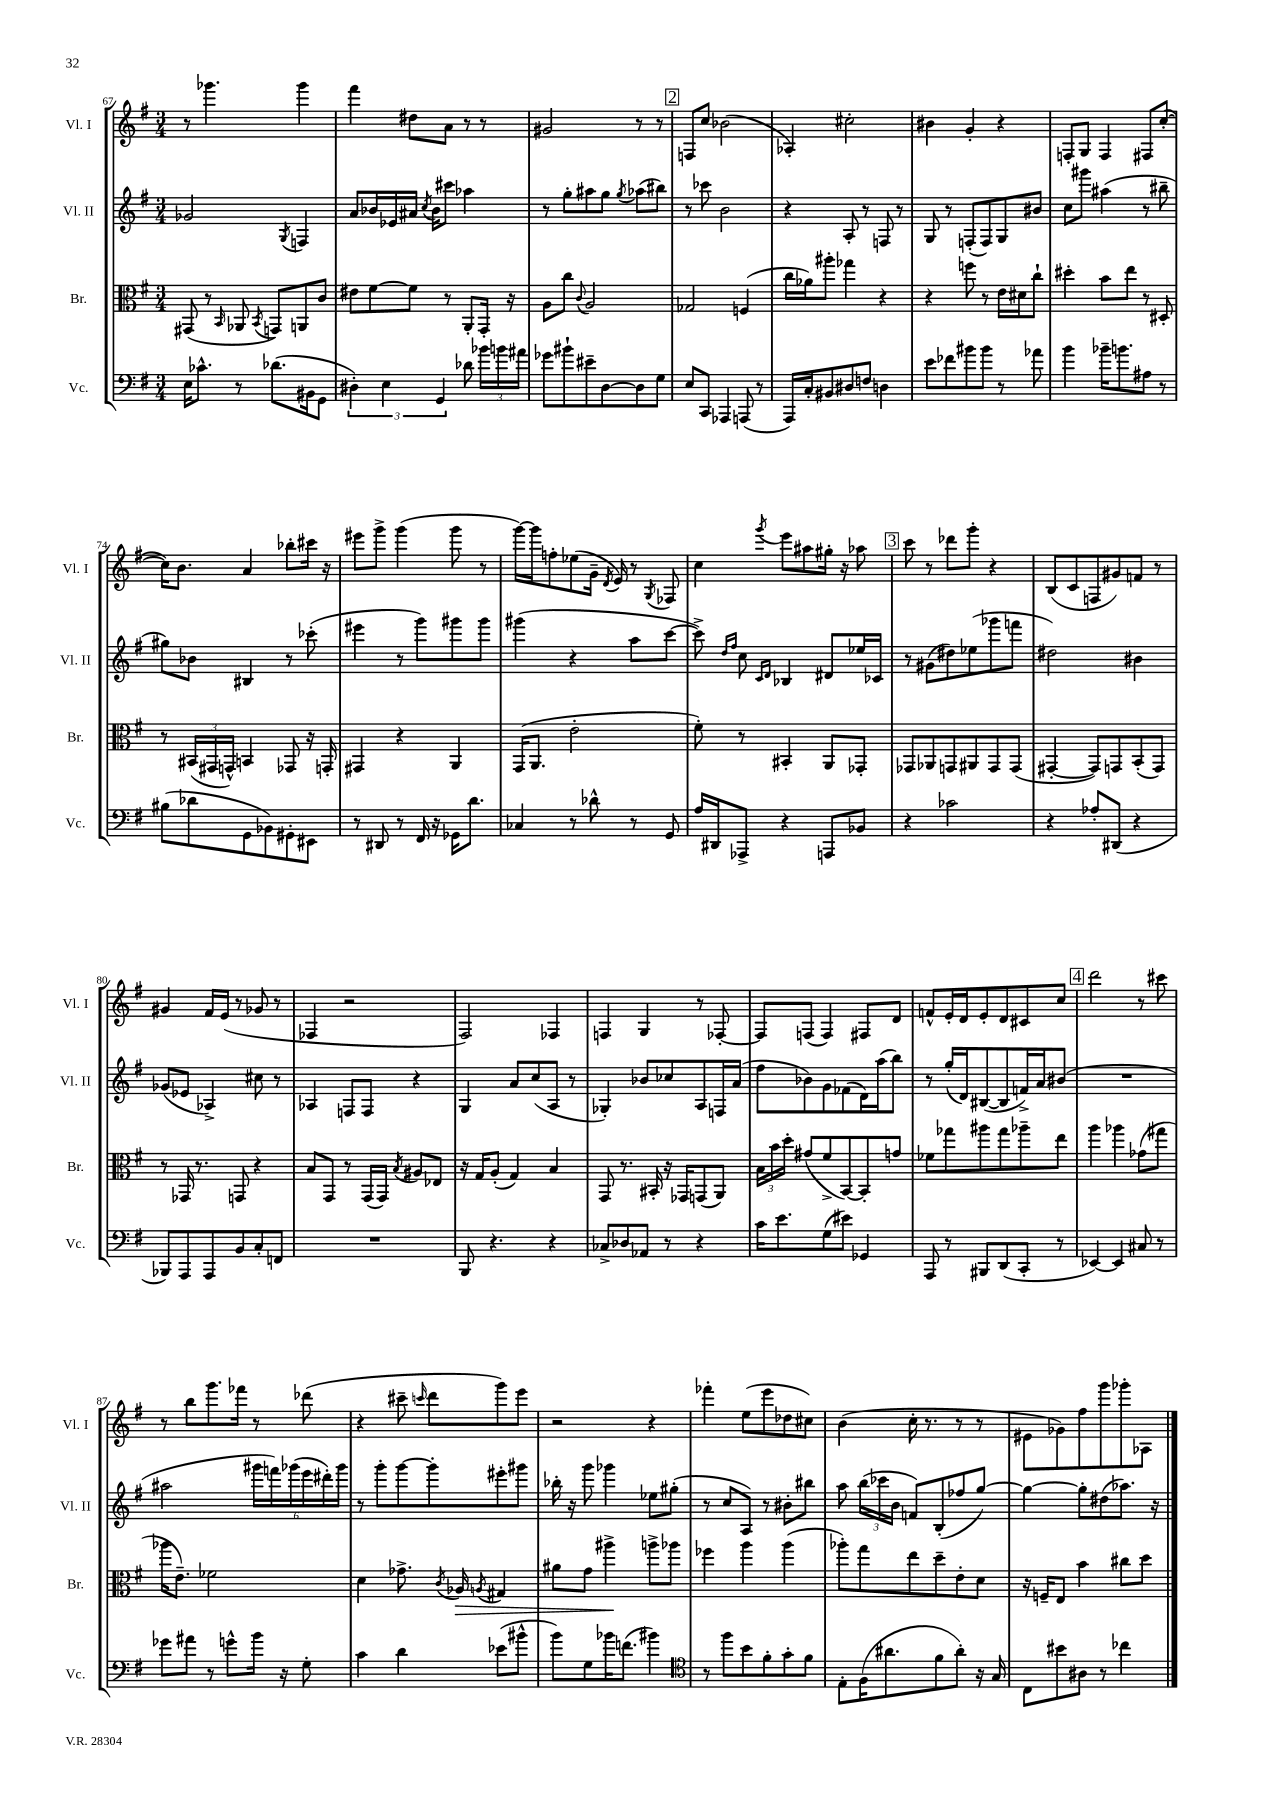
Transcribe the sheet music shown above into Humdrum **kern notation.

**kern	**kern	**dynam	**kern	**kern
*part4	*part3	*part3	*part2	*part1
*staff4	*staff3	*staff3	*staff2	*staff1
*I"Vc.	*I"Br.	*	*I"Vl. II	*I"Vl. I
*I'Vc.	*I'Br.	*	*I'Vl. II	*I'Vl. I
*clefF4	*clefC3	*	*clefG2	*clefG2
*k[f#]	*k[f#]	*	*k[f#]	*k[f#]
*M3/4	*M3/4	*	*M3/4	*M3/4
=67	=67	=67	=67	=67
16E\KL	(8GG#X/	.	2g-X/	8r
8.c-X^^\J	.	.	.	.
.	8r	.	.	4.ggg-X\
.	16qqBB/	.	.	.
8r	8AA-X/	.	.	.
.	8qBB/	.	.	.
(8.d-X\L	8GGn/L)	.	.	.
.	.	.	8qG/	.
.	8AAn/	.	4Fn/	4ggg-\
16BB#X\k	.	.	.	.
8GG\J	8c/J	.	.	.
=68	=68	=68	=68	=68
6D#X'\)	8e#X\L	.	8a/L	4fff#\
.	[8f#\	.	16b-X/L	.
6E\	.	.	.	.
.	.	.	16e-X/	.
.	8f#\J]	.	16a#X/JJ	8dd#X\L
.	.	.	8qcc/	.
.	.	.	16b-\KL	.
6GG/	.	.	.	.
.	8r	.	8ccc#X\J	8a\J
8d-X\	8AA'/L	.	4aa-X\	8r
24b-X\LL	16GG'/Jk	.	.	8r
24bn\	.	.	.	.
.	16r	.	.	.
24a#X\JJ	.	.	.	.
=69	=69	=69	=69	=69
8g-X\L	8A\L	.	8r	2g#X/
8b#X`\	8cc\J	.	8gg'\L	.
.	8qqc/	.	.	.
8e#X~\	2A/	.	8aa#X\	.
[8D\	.	.	8gg\J	.
.	.	.	8qgg/	.
8D\]	.	.	(8aa-X\L	8r
8G\J	.	.	8bb#X\J)	8r
!!LO:REH:place=s1:t=2
=70	=70	=70	=70	=70
8E/L	2G-X/	.	8r	8Fn/L
8CC/J	.	.	8ccc-X\	8cc/J
4AAA-X/	.	.	2b\	(2b-X\
(8AAAn/	(4Fn/	.	.	.
8r	.	.	.	.
=71	=71	=71	=71	=71
16AAA/LL)	16cc\LL	.	4r	4A-X'/)
16C'/J	16a-X\J)	.	.	.
8BB#X/	8aa#X'\J	.	.	.
8D#X/	4gg-X\	.	8A'/	2cc#X'\
8Fn/J	.	.	8r	.
4Dn\	4r	.	8Fn/	.
.	.	.	8r	.
=72	=72	=72	=72	=72
8e\L	4r	.	8G/	4b#X\
8f-X\	.	.	8r	.
8b#X\	8ffn\	.	(8Fn'/L	4g'/
8b#\J	8r	.	8F/)	.
8r	16e\LL	.	8G/	4r
.	16d#X\J	.	.	.
8a-X\	8cc`\J	.	8b#X/J	.
=73	=73	=73	=73	=73
4b\	4dd#X'\	.	8cc\L	8Fn'/L
.	.	.	8ggg#X\J	8G/J
16b-X~\KL	8b\L	.	(4aa#X\	4F/
8.bn\	.	.	.	.
.	8ee\J	.	.	.
8A#X\J	8r	.	8r	8F#X/L
8r	8D#X'/	.	8bb#X~\	([8cc'/J
!!LO:LB:g=z
=74	=74	=74	=74	=74
(8B#X\L	8r	.	8gg#X\L)	16cc\KL])
.	.	.	.	8.b\J
8d-X\	(24BB#X/LL	.	8b-X\J	.
.	24GG#X/	.	.	.
.	24GGn^^/JJ)	.	.	.
8GG\	4BBn/	.	4B#X/	4a/
8BB-X\)	.	.	.	.
8GG#X'\	8GG-X/	.	8r	8bb-X'\L
8EE#X\J	16r	.	(8ccc-X'\	16ccc#X\Jk
.	16GGn'/	.	.	16r
=75	=75	=75	=75	=75
8r	4GG#X/	.	4eee#X\	8eee#X\L
8DD#X/	.	.	.	8ggg^\J
8r	4r	.	8r	(4ggg\
16FF#/	.	.	8ggg\L)	.
16r	.	.	.	.
16GG-X\KL	4AA/	.	8ggg#X\	8ggg\
8.d\J	.	.	.	.
.	.	.	8ggg#\J	8r
=76	=76	=76	=76	=76
4C-X/	(16GG/KL	.	(4ggg#X\	[16ggg\LL)
.	8.AA/J	.	.	16ggg\J]
.	.	.	.	8ffn'\
8r	2e'\	.	4r	(8ee-X\
8d-X^^\	.	.	.	16g~\Jk
.	.	.	.	8qd/
.	.	.	.	16e/)
8r	.	.	8aa\L	8r
.	.	.	.	8qG/
8GG/	.	.	[8ccc\J	8F-X/
=77	=77	=77	=77	=77
16A/LL	8f#'\)	.	8ccc^\])	4cc\
16DD#X/J	.	.	.	.
.	.	.	16qqdd/LL	.
.	.	.	16qqff#/JJ	.
8AAA-X^/J	8r	.	8cc\	.
.	.	.	16qqc/LL	.
.	.	.	16qqd/JJ	8qggg/
4r	4BB#X'/	.	4B-X/	8eee\L
.	.	.	.	8aa#X\
8AAAn/L	8AA/L	.	8d#X/L	16gg#X'\Jk
.	.	.	.	16r
8BB-X/J	8GG-X'/J	.	16ee-X/L	8aa-X\
.	.	.	16c-X/JJ	.
!!LO:REH:place=s1:t=3
=78	=78	=78	=78	=78
4r	8GG-X/L	.	8r	8ccc\
.	8AA-X/	.	(8g#X\L	8r
2c-X\	8GGn/	.	8dd#X\)	8ddd-X\L
.	8AA#X/	.	(8ee-X\	8ggg'\J
.	8GG/	.	8ggg-X\	4r
.	(8GG/J	.	8fffn\J	.
=79	=79	=79	=79	=79
4r	[4GG#X'/	.	2dd#X\)	(8B/L
.	.	.	.	8c/
8A-X'/L	8GG#/L])	.	.	8Fn/
(8DD#X/J	8GGn/	.	.	8g#X/)
4r	(8BB'/	.	4b#X\	8fn/J
.	8GG/J)	.	.	8r
!!LO:LB:g=z
=80	=80	=80	=80	=80
8BBB-X/L)	8r	.	(8g-X/L	4g#X/
8AAA/	16GG-X/	.	8e-X/J	.
.	8.r	.	.	.
8AAA/	.	.	4A-X^/)	16f#/LL
.	.	.	.	(16e/JJ
8BB/	8GGn/	.	.	8r
8C'/	4r	.	8cc#X\	8g-X/
8FFn/J	.	.	8r	8r
=81	=81	=81	=81	=81
2.r	8B/L	.	4A-X/	4F-X/
.	8GG/J	.	.	.
.	8r	.	8Fn/L	2r
.	(16GG/LL	.	8F/J	.
.	16GG/JJ)	.	.	.
.	8qB/	.	.	.
.	8A#X/L	.	4r	.
.	8E-X/J	.	.	.
=82	=82	=82	=82	=82
8BBB/	16r	.	4G/	2F#/)
.	16G/KL	.	.	.
4.r	(8A'/J	.	.	.
.	4G/)	.	8a/L	.
.	.	.	(8cc/	.
4r	4B/	.	8A/J	4F-X/
.	.	.	8r	.
=83	=83	=83	=83	=83
8C-X^/L	8GG/	.	4G-X'/)	4Fn/
8D-X/	8.r	.	.	.
8AA-X/J	.	.	8b-X/L	4G/
.	16BB#X'/	.	.	.
8r	16r	.	8cc-X/	.
.	16GG-X/KL	.	.	.
4r	(8GGn/	.	8A/	8r
.	8AA/J)	.	16Fn/L	[8F-X'/
.	.	.	(16a/JJ	.
=84	=84	=84	=84	=84
16c\KL	24B\LL	.	8ff#\L	8F-/L]
.	24b\	.	.	.
8.e\	.	.	.	.
.	24dd'\JJ	.	.	.
.	(8g#X/L	.	8b-X\)	(8Fn/J
(8G\	8f#^/	.	8g\	4F/)
8e#X\J)	[8BB/)	.	(8f-X\	.
4GG-X/	8BB'/]	.	16d\L)	8F#X/L
.	.	.	(16aa\J	.
.	8gn/J	.	8bb\J)	8d/J
=85	=85	=85	=85	=85
8AAA/	8f-X\L	.	8r	8fn^^/L
8r	8gg-X\	.	(16gg'/LL	16e'/L
.	.	.	16d/J)	16d/J
8BBB#X/L	8aa#X\	.	([8B#X/	8e'/
(8DD/	8gg-\	.	8B#/]	8d/
8CC'/J	8aa-X~\	.	16fn^/L)	8c#X/
.	.	.	16a/J	.
8r	8ee\J	.	(8b#X/J	8cc/J
!!LO:REH:place=s1:t=4
=86	=86	=86	=86	=86
[4EE-X/)	4aa\	.	2.r	2ddd\
4EE-/]	4aa-X\	.	.	.
8C#X/	(8g-X\L	.	.	8r
8r	8gg#X\J	.	.	8ccc#X\
!!LO:LB:g=z
=87	=87	=87	=87	=87
8g-X\L	16aa-X\KL	.	2aa#X\	8r
.	8.e~\J)	.	.	.
8a#X\J	.	.	.	8bb\L
8r	2f-X\	.	.	8.ggg\
8gn^^\L	.	.	.	.
.	.	.	.	16fff-X\Jk
16b\Jk	.	.	24ggg#X\LL	8r
.	.	.	24fffn\)	.
16r	.	.	.	.
.	.	.	(24ggg-X\	.
8G'\	.	.	24eee\	(8ddd-X\
.	.	.	24ddd#X'\)	.
.	.	.	24ggg-\JJ	.
=88	=88	=88	=88	=88
4c\	4d\	.	8r	4r
.	.	.	8ggg'\L	.
4d\	8.g-X^\	.	[8ggg\	8ccc#X~\
.	.	.	.	16qqcccn/
.	.	.	8ggg'\]	8ddd\L
.	8qc/	.	.	.
!	!	!LO:HP:b	!	!
.	16A-X/	>	.	.
.	8qAn/	.	.	.
(8e-X\L	4G#X/	.	8eee#X'\	8ggg\)
8b#X^^\J	.	.	8ggg#X\J	8eee\J
=89	=89	=89	=89	=89
8b\L)	8a#X\L	.	16bb-X'\	2r
.	.	.	16r	.
8G\	8g\J	.	8ggg\	.
16b-X\K	4aa#X^\	.	4ggg-X\	.
(8.fn\J	.	.	.	.
4b#X\)	8aan^\L	]	8ee-X\L	4r
.	8aa-X\J	.	(8gg#X'\J	.
=90	=90	=90	=90	=90
*clefC4	*	*	*	*
8r	4ff-X\	.	8r	4fff-X'\
8ff#\L	.	.	8cc/L	.
8b\	4aa\	.	8A/J)	(8ee\L
8f#'\	.	.	8r	8eee\
8g'\	(4aa\	.	8b#X'\L	8dd-X\
8f#\J	.	.	8bb#X\J	8cc#X\J)
=91	=91	=91	=91	=91
8E'\L	8aa-X'\L)	.	8aa\	(4b\
(16F#\K	8gg\	.	(24bb\LL	.
.	.	.	24ccc-X\	.
8.a#X\	.	.	.	.
.	.	.	24b\JJ	.
.	8ee\	.	8fn/L)	16cc'\
.	.	.	.	8.r
8f#\	8dd~\	.	(8B'/	.
8a#'\J)	8e'\	.	8ff-X/	8r
16r	8d\J	.	[8gg/J)	8r
16G/	.	.	.	.
=92	=92	=92	=92	=92
8C\L	16r	.	4gg\_	8e#X\L
.	16Fn~/KL	.	.	.
8b#X\	8E/J	.	.	8g-X\)
8A#X\J	4b\	.	8gg'\L]	8ff#\
8r	.	.	(8dd#X\	8ggg\
4cc-X\	8cc#X\L	.	8.aa-X\J)	8ggg-X'\
.	8dd\J	.	.	8A-X\J
.	.	.	16r	.
==	==	==	==	==
*-	*-	*-	*-	*-
